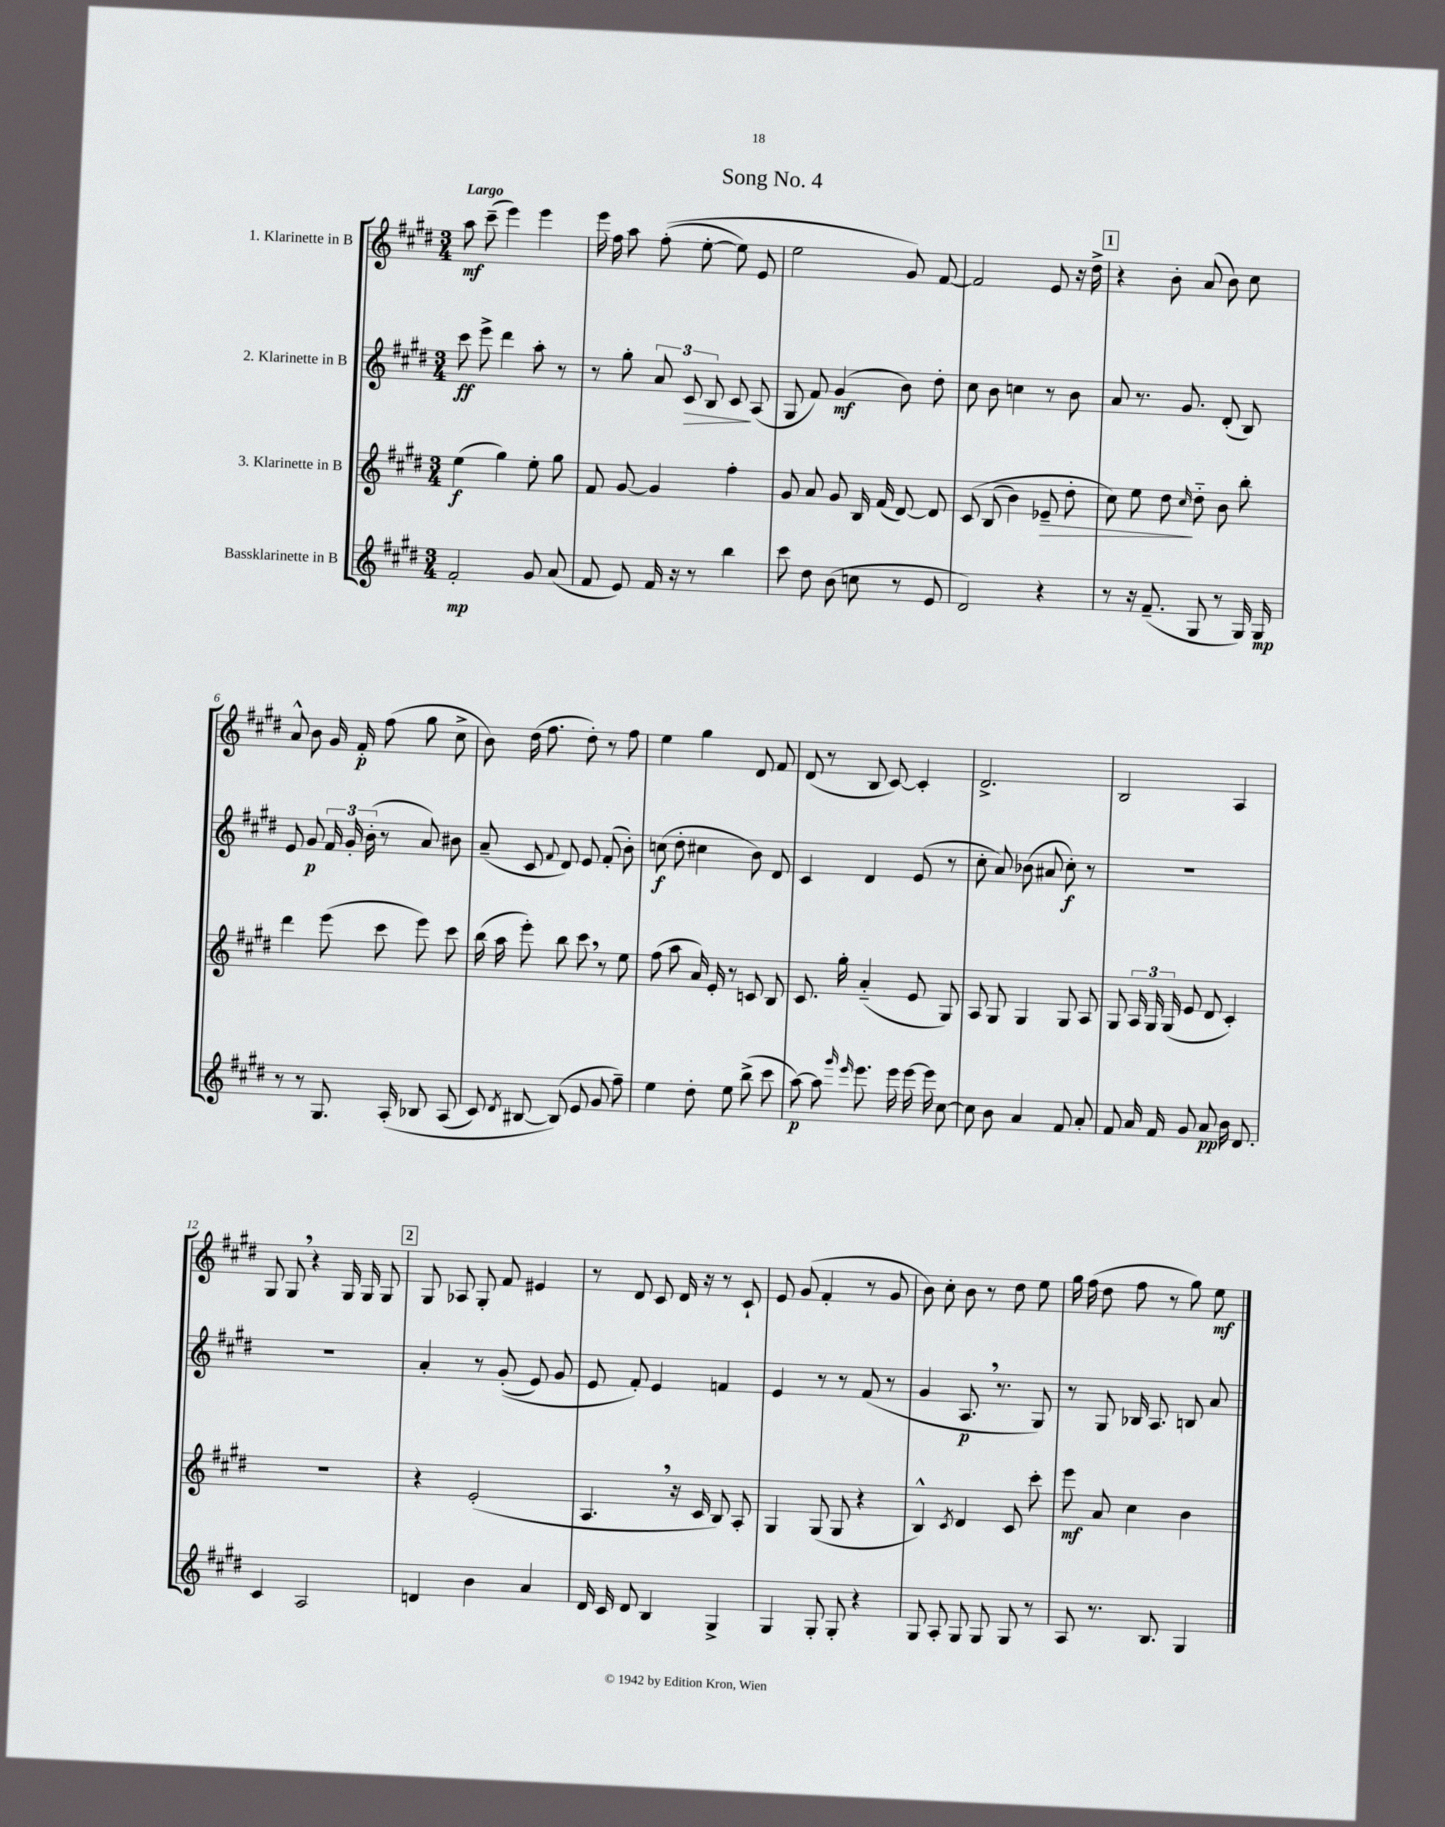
\header { title = "Song No. 4" }
<<
\new StaffGroup <<
\new Staff = "s0" \with { instrumentName = "1. Klarinette in B" } {
    \clef treble \key e \major \numericTimeSignature \time 3/4 \tempo "Largo"
    \autoBeamOff a''8\mf cis'''8--( e'''4) e'''4 |
    e'''16 fis''16 a''8 fis''8-.(\( e''8~-. e''8) e'8 |
    e''2 gis'8\) fis'8~ |
    fis'2 e'8 r16 dis''16-> |
    \mark \markup { \box "1" } r4 b'8-. a'8( b'8) cis''8 |
    a'8-^ b'8 gis'16 fis'16-.\p fis''8( gis''8 cis''8-> |
    b'8) dis''16( fis''8. dis''8-.) r8 fis''8 |
    e''4 gis''4 dis'8 fis'8 |
    dis'8( r8 b8 cis'8~) cis'4-. |
    dis'2.-> |
    b2 a4 |
    gis8 gis8 \breathe r4 gis16 gis16 gis8 |
    \mark \markup { \box "2" } gis8 aes8 gis8-. fis'8 eis'4 |
    r8 dis'8 cis'8 dis'16 r16 r8 cis'8-! |
    e'8 gis'8( fis'4-. r8 gis'8 |
    b'8) cis''8-. b'8 r8 dis''8 e''8 |
    gis''16 fis''16( dis''8 fis''8 r8 gis''8) e''8\mf \bar "|." |
}
\new Staff = "s1" \with { instrumentName = "2. Klarinette in B" } {
    \clef treble \key e \major \numericTimeSignature \time 3/4
    \autoBeamOff cis'''8\ff e'''8-> dis'''4 a''8-. r8 |
    r8 gis''8-. \tuplet 3/2 { a'8 cis'8\> b8 } cis'8\! a8( |
    gis8 fis'8) gis'4\mf( b'8) dis''8-. |
    cis''8 b'8 c''4 r8 b'8 |
    \mark \markup { \box "1" } a'8 r8. gis'8. dis'8-.( b8) |
    e'8 gis'8\p \tuplet 3/2 { fis'16 gis'16-. b'16-.( } r8 a'8) bis'8 |
    a'8--( cis'8 \appoggiatura { fis'8 } dis'8) e'8 fis'8-.( b'8-.) |
    c''8\f( dis''8-. cis''4 b'8) dis'8 |
    cis'4 dis'4 e'8( r8 |
    cis''8-. a'8) bes'8( ais'8 cis''8-.\f) r8 |
    R2. |
    R2. |
    \mark \markup { \box "2" } a'4-. r8 gis'8-.(\( e'8) gis'8 |
    e'8 fis'8-.\) e'4 f'4 |
    e'4 r8 r8 fis'8( r8 |
    gis'4 a8.\p \breathe r8. gis8) |
    r8 gis8 bes16 a8. b8 a'8 \bar "|." |
}
\new Staff = "s2" \with { instrumentName = "3. Klarinette in B" } {
    \clef treble \key e \major \numericTimeSignature \time 3/4
    \autoBeamOff e''4\f( gis''4) e''8-. gis''8 |
    fis'8 gis'8~ gis'4 fis''4-. |
    gis'8 a'8 gis'8 b16 fis'16( dis'8~) dis'8 |
    cis'8\( b8( b'4) ees'8--\> dis''8-. |
    \mark \markup { \box "1" } cis''8\) e''8 dis''8\! \grace { cis''16 } dis''8-_ b'8 b''8-. |
    dis'''4 e'''8( cis'''8 e'''8) cis'''8 |
    b''16( a''16 e'''8-.) b''8 cis'''8 \breathe r8 e''8 |
    fis''8( a''8 a'16) e'16-. r8 c'8 b8 |
    cis'8. gis''16-. a'4-_( e'8 gis8) |
    a8 gis8 gis4 gis8 a8 |
    gis8 \tuplet 3/2 { a16 gis16 gis16( } e'8 dis'8 cis'4-.) |
    R2. |
    \mark \markup { \box "2" } r4 e'2-.( |
    a4. \breathe r16 cis'16 b8) a8-. |
    gis4 gis8( gis8 r4 |
    b4-^) \acciaccatura { cis'8 } dis'4 cis'8 cis'''8-. |
    e'''8\mf a'8 cis''4 b'4 \bar "|." |
}
\new Staff = "s3" \with { instrumentName = "Bassklarinette in B" } {
    \clef treble \key e \major \numericTimeSignature \time 3/4
    \autoBeamOff fis'2-.\mp gis'8 a'8( |
    fis'8 e'8) fis'16 r16 r8 b''4 |
    cis'''8 dis''8 b'8( c''8 r8 e'8 |
    dis'2) r4 |
    \mark \markup { \box "1" } r8 r16 fis'8.--( gis8 r8 gis16) gis16\mp |
    r8 r8 gis8. a16-.\( bes8 a8( |
    cis'8) \acciaccatura { dis'8 } bis8~ bis8(\) e'8 gis'8 fis''8--) |
    e''4 dis''8-. e''8 b''8->( cis'''8 |
    a''8~\p) a''8 \grace { gis'''16 e'''16 } e'''8. e'''16 e'''16~ e'''16 cis''8~ |
    cis''8 b'8 a'4 fis'8 a'8-. |
    fis'8 a'16 fis'16 gis'8 a'8\pp b'16 dis'8. |
    cis'4 a2 |
    \mark \markup { \box "2" } d'4 b'4 a'4 |
    dis'16 cis'16 dis'8 b4 gis4-> |
    gis4 gis8-. gis8-. r4 |
    gis8 a8-. gis8 gis8 gis8 r8 |
    a8 r8. b8. gis4 \bar "|." |
}
>>
>>
